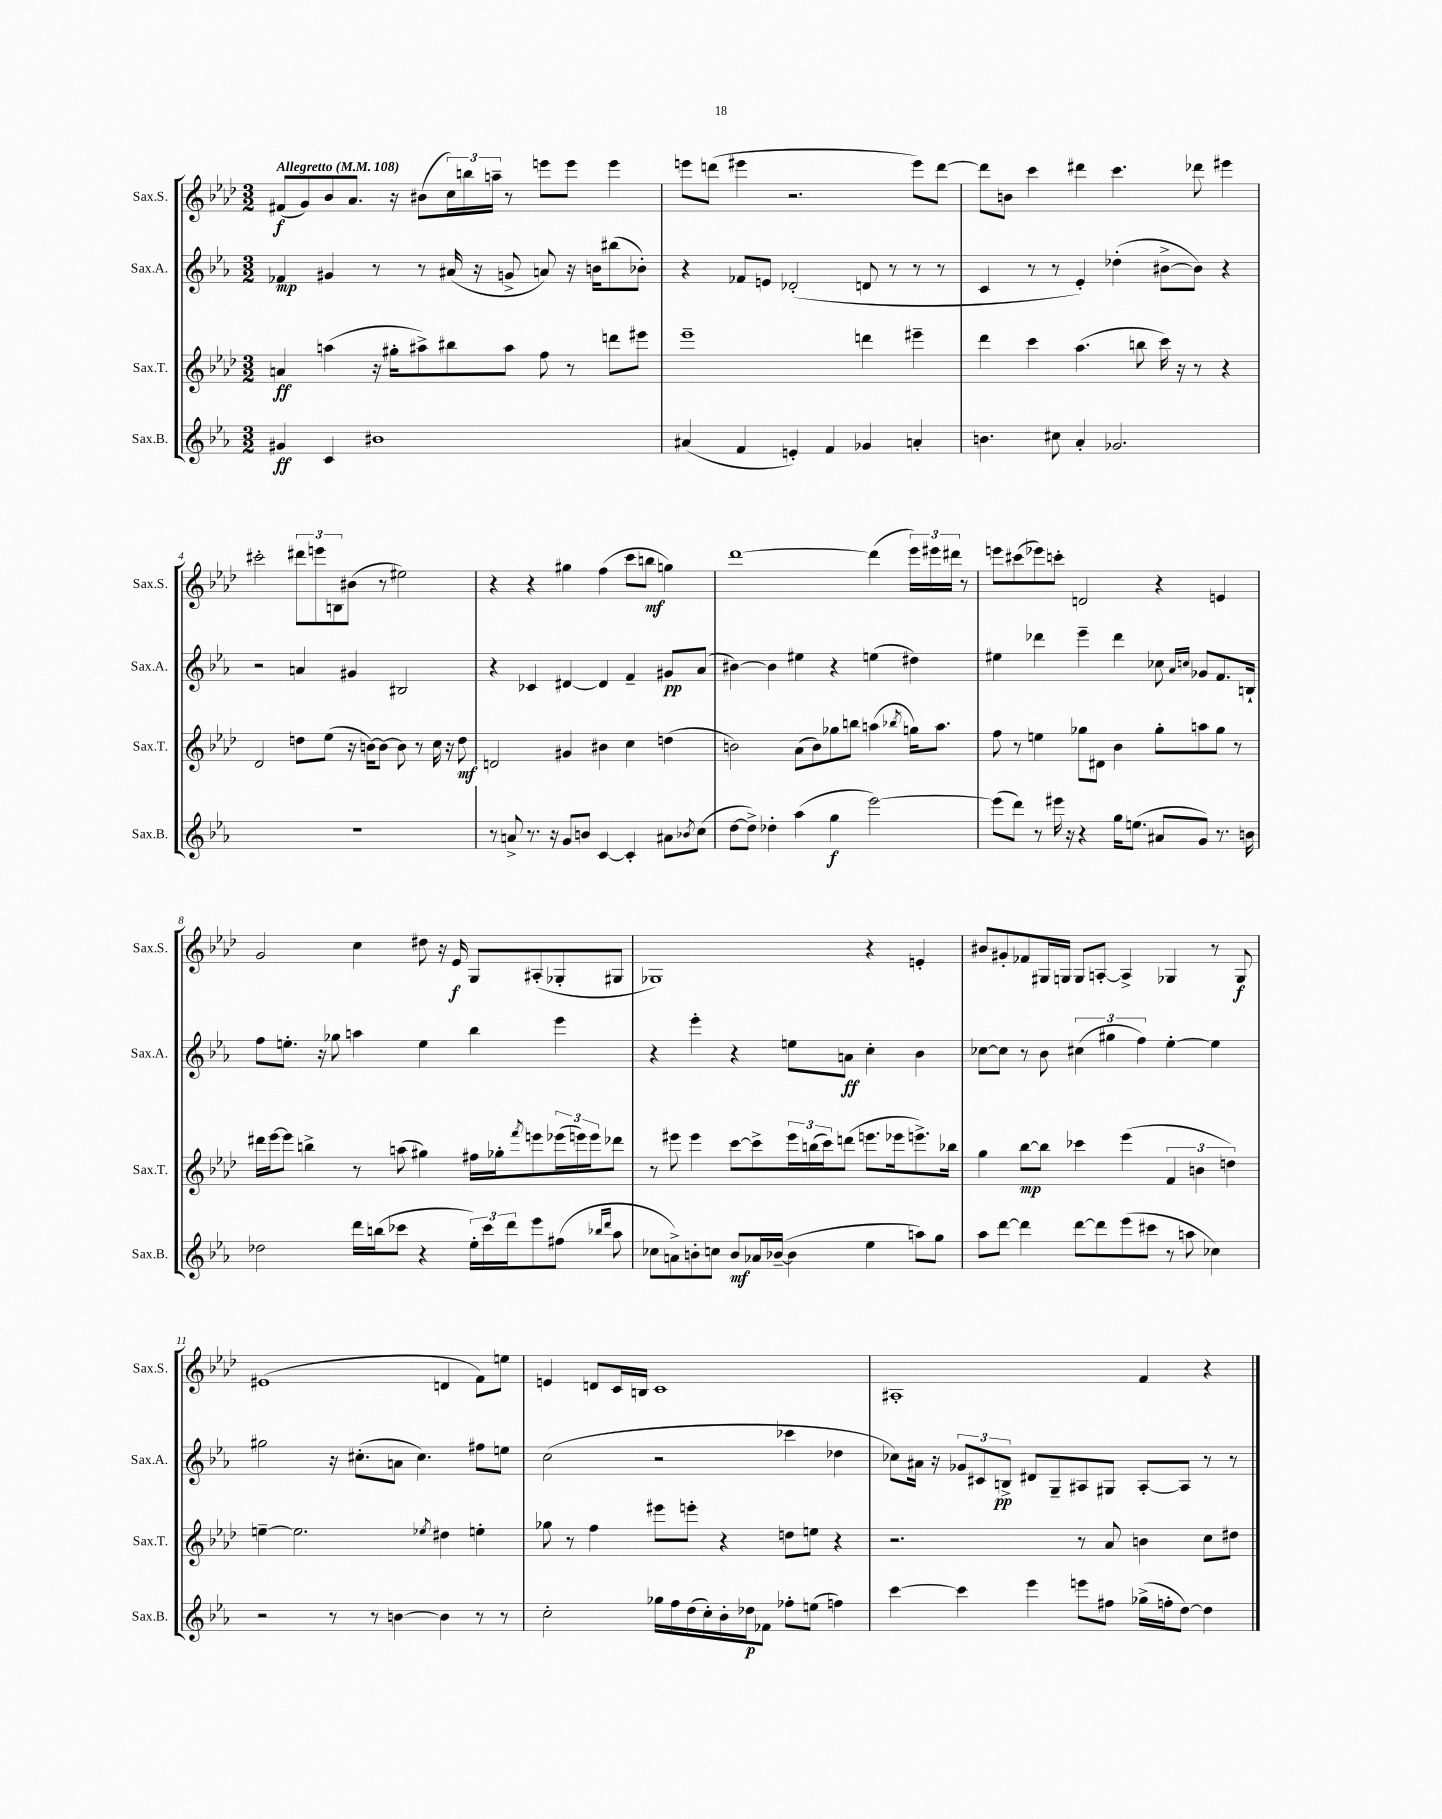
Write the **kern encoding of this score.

**kern	**dynam	**kern	**dynam	**kern	**dynam	**kern	**dynam
*part4	*part4	*part3	*part3	*part2	*part2	*part1	*part1
*staff4	*staff4	*staff3	*staff3	*staff2	*staff2	*staff1	*staff1
*I"Sax.B.	*	*I"Sax.T.	*	*I"Sax.A.	*	*I"Sax.S.	*
*I'Sax.B.	*	*I'Sax.T.	*	*I'Sax.A.	*	*I'Sax.S.	*
*clefG2	*	*clefG2	*	*clefG2	*	*clefG2	*
*k[b-e-a-]	*	*k[b-e-a-d-]	*	*k[b-e-a-]	*	*k[b-e-a-d-]	*
*M3/2	*	*M3/2	*	*M3/2	*	*M3/2	*
*MM108	*	*MM108	*	*MM108	*	*MM108	*
=1	=1	=1	=1	=1	=1	=1	=1
!	!	!	!	!	!	!LO:TX:a:B:t=Allegretto	!
4g#X/	ff	4an/	ff	4f-X/	mp	(8f#X/L	f
.	.	.	.	.	.	8g/)	.
4c/	.	(4aan\	.	4g#X/	.	8b-/	.
.	.	.	.	.	.	8.a-/J	.
1b#X	.	16r	.	8r	.	.	.
.	.	16gg#X'\KL	.	.	.	16r	.
.	.	8aa#X^\)	.	8r	.	(8b#X\L	.
.	.	8bb#X\	.	(16a#X/	.	24cc\L)	.
.	.	.	.	.	.	24bbn\	.
.	.	.	.	16r	.	.	.
.	.	.	.	.	.	24aan~\JJ	.
.	.	8aa#\J	.	8gn^/	.	8r	.
.	.	8ff\	.	8an/)	.	8eeen\L	.
.	.	8r	.	16r	.	8eee\J	.
.	.	.	.	16bn\KL	.	.	.
.	.	8dddn\L	.	(8bb#X\	.	4eee\	.
.	.	8eee#X\J	.	8b-X'\J)	.	.	.
=2	=2	=2	=2	=2	=2	=2	=2
(4a#X/	.	1eee-~	.	4r	.	8eeen\L	.
.	.	.	.	.	.	(8dddn\J	.
4f/	.	.	.	8f-X/L	.	4eee#X\	.
.	.	.	.	8en/J	.	.	.
4en'/)	.	.	.	(2d-X'/	.	2.r	.
4f/	.	.	.	.	.	.	.
4g-X/	.	4dddn\	.	8dn/	.	.	.
.	.	.	.	8r	.	.	.
4an'/	.	4eee#X~\	.	8r	.	8eee#\L)	.
.	.	.	.	8r	.	[8ddd\J	.
=3	=3	=3	=3	=3	=3	=3	=3
4.bn\	.	4ddd-\	.	4c/	.	8ddd\L]	.
.	.	.	.	.	.	8bn\J	.
.	.	4ccc\	.	8r	.	4ccc\	.
8cc#X\	.	.	.	8r	.	.	.
4a-'/	.	(4.aa-\	.	4e-'/)	.	4ddd#X\	.
2.g-X/	.	.	.	(4dd-X'\	.	4.ccc\	.
.	.	8bbn\	.	.	.	.	.
.	.	16ccc\)	.	[8b#X^\L	.	.	.
.	.	16r	.	.	.	.	.
.	.	8r	.	8b#\J])	.	8ddd-X\	.
.	.	4r	.	4r	.	4eee#X\	.
!!LO:LB:g=z
=4	=4	=4	=4	=4	=4	=4	=4
1.r	.	2d-/	.	2r	.	2ccc#X'\	.
.	.	8ddn\L	.	4an/	.	12ddd#X\L	.
.	.	.	.	.	.	12eeen\	.
.	.	(8ee-\J	.	.	.	.	.
.	.	.	.	.	.	12Bn\	.
.	.	16r	.	4g#X/	.	(8b#X\J	.
.	.	[16bn\KL)	.	.	.	.	.
.	.	8b\J_	.	.	.	8r	.
.	.	8b\]	.	2B#X/	.	2ee#X\)	.
.	.	8r	.	.	.	.	.
.	.	16cc\	.	.	.	.	.
.	.	16r	.	.	.	.	.
.	.	8dd\	mf	.	.	.	.
=5	=5	=5	=5	=5	=5	=5	=5
8r	.	2dn/	.	4r	.	4r	.
8an^/	.	.	.	.	.	.	.
8.r	.	.	.	4c-X/	.	4r	.
16r	.	.	.	.	.	.	.
8g/L	.	4g#X/	.	[4d#X/	.	4gg#X\	.
8bn/J	.	.	.	.	.	.	.
[4c/	.	4b#X\	.	4d#/]	.	(4ff\	.
4c'/]	.	4cc\	.	4f~/	.	8ccc\L	.
.	.	.	.	.	.	8bbn\J	mf
8a#X\L	.	(4ddn\	.	8g#X/L	pp	4ggn\)	.
8qb-X/	.	.	.	.	.	.	.
(8cc\J	.	.	.	(8a-/J	.	.	.
=6	=6	=6	=6	=6	=6	=6	=6
[8dd\L	.	2bn\)	.	[4b#X\)	.	[1ddd-	.
8dd^\J])	.	.	.	.	.	.	.
4dd-X'\	.	.	.	4b#\]	.	.	.
(4aa-\	.	(8a-\L	.	4ee#X\	.	.	.
.	.	8b\)	.	.	.	.	.
4gg\	f	8gg-X\	.	4r	.	.	.
.	.	8bbn\J	.	.	.	.	.
[2eee-\)	.	(4aan\	.	(4een\	.	(4ddd-\]	.
.	.	8qbb-X/	.	.	.	.	.
.	.	16ggn\KL)	.	4dd#X\)	.	24eee-\LL)	.
.	.	.	.	.	.	24eee#X\	.
.	.	8.aa\J	.	.	.	.	.
.	.	.	.	.	.	24ddd#X\JJ	.
.	.	.	.	.	.	8r	.
=7	=7	=7	=7	=7	=7	=7	=7
(8eee-\L]	.	8ff\	.	4ee#X\	.	8eeen\L	.
8ddd\J)	.	8r	.	.	.	(8ccc#X\	.
8r	.	4een\	.	4ddd-X\	.	8eee-X\)	.
16eee#X\	.	.	.	.	.	8cccn'\J	.
16r	.	.	.	.	.	.	.
4r	.	8gg-X\L	.	4eee-~\	.	2dn/	.
.	.	8d#X\J	.	.	.	.	.
16gg\KL	.	4b-\	.	4ddd-\	.	.	.
(8.een\J	.	.	.	.	.	.	.
8a#X/L	.	8gg-'\L	.	8cc-X\	.	4r	.
.	.	.	.	16qqa-/LL	.	.	.
.	.	.	.	16qqccn/JJ	.	.	.
8g/J)	.	8aan\	.	8g-X/L	.	.	.
8.r	.	8gg-\J	.	8.f/	.	4en/	.
.	.	8r	.	.	.	.	.
16bn\	.	.	.	16Bn`/Jk	.	.	.
!!LO:LB:g=z
=8	=8	=8	=8	=8	=8	=8	=8
2dd-X\	.	16ddd#X\LL	.	8ff\L	.	2g/	.
.	.	[16eee-\J	.	.	.	.	.
.	.	8eee-\J]	.	8.een'\J	.	.	.
.	.	4bbn^\	.	.	.	.	.
.	.	.	.	16r	.	.	.
.	.	.	.	8gg-X\	.	.	.
16ddd\LL	.	8r	.	4aan\	.	4cc\	.
(16bbn\J	.	.	.	.	.	.	.
8ccc-X\J	.	(8aan\	.	.	.	.	.
4r	.	4gg#X\)	.	4ee\	.	8dd#X\	.
.	.	.	.	.	.	16r	.
.	.	.	.	.	.	16e-/	f
24ee-'\LL)	.	16ff#X\LL	.	4bb-\	.	8G/L	.
24ccc-\	.	.	.	.	.	.	.
.	.	16gg-X'\J	.	.	.	.	.
24ddd\J	.	.	.	.	.	.	.
.	.	8qfff/	.	.	.	.	.
8eee-\	.	8eeen\	.	.	.	(8A#X'/	.
(8ff#X\J	.	(24eee-X\L	.	4eee-\	.	8G-X'/	.
.	.	24eeen\)	.	.	.	.	.
.	.	24eee\J	.	.	.	.	.
16qqbb-X/LL	.	.	.	.	.	.	.
16qqddd/JJ	.	.	.	.	.	.	.
8aa-\	.	8ddd-X\J	.	.	.	8G#X/J	.
=9	=9	=9	=9	=9	=9	=9	=9
8cc-X\L	.	8r	.	4r	.	1G-X)	.
8an^\)	.	8eee#X\	.	.	.	.	.
8bn'\	.	4eee#\	.	4eee-'\	.	.	.
8ccn\J	.	.	.	.	.	.	.
8b/L	mf	[8ccc\L	.	4r	.	.	.
16a-X/L	.	8ccc^\]	.	.	.	.	.
([16b-X~/JJ	.	.	.	.	.	.	.
4b-\]	.	24eee#\L	.	8een\L	.	.	.
.	.	(24bbn\	.	.	.	.	.
.	.	24ccc\J)	.	.	.	.	.
.	.	(8dddn\J	.	8an\J	ff	.	.
4ee-\	.	8.eeen\L	.	4cc'\	.	4r	.
.	.	16eee-X\k	.	.	.	.	.
8aan\L)	.	8.eeen^\)	.	4b-\	.	4en'/	.
8gg\J	.	.	.	.	.	.	.
.	.	16bb-X\Jk	.	.	.	.	.
=10	=10	=10	=10	=10	=10	=10	=10
8aa-\L	.	4gg\	.	[8cc-X\L	.	8b#X/L	.
[8ddd\J	.	.	.	8cc-\J]	.	8g#X'/	.
4ddd\]	.	[8bb-\L	mp	8r	.	8f-X/	.
.	.	8bb-\J]	.	8b-\	.	16G#X/L	.
.	.	.	.	.	.	16Gn/JJ	.
[8ddd\L	.	4ccc-X\	.	(6cc#X\	.	8G/L	.
8ddd\]	.	.	.	.	.	[8An'/J	.
.	.	.	.	6gg#X\	.	.	.
(8eee-\	.	(4eee-\	.	.	.	4A^/]	.
.	.	.	.	6ff\)	.	.	.
8ccc#X\J	.	.	.	.	.	.	.
8r	.	6f/	.	[4ee-'\	.	4G-X/	.
8aan\	.	.	.	.	.	.	.
.	.	6bn\	.	.	.	.	.
4cc-X\)	.	.	.	4ee-\]	.	8r	.
.	.	6ddn\)	.	.	.	.	.
.	.	.	.	.	.	8G-/	f
!!LO:LB:g=z
=11	=11	=11	=11	=11	=11	=11	=11
2r	.	[4een~\	.	2gg#X\	.	(1e#X	.
.	.	2.ee\]	.	.	.	.	.
8r	.	.	.	16r	.	.	.
.	.	.	.	(8.cc#X'\L	.	.	.
8r	.	.	.	.	.	.	.
[4bn\	.	.	.	8an\J	.	.	.
.	.	.	.	4.cc#\)	.	.	.
.	.	8qee-X/	.	.	.	.	.
4b\]	.	4dd#X\	.	.	.	4dn/	.
8r	.	4een'\	.	8ff#X\L	.	8f\L)	.
8r	.	.	.	8een\J	.	8een\J	.
=12	=12	=12	=12	=12	=12	=12	=12
2cc'\	.	8gg-X\	.	(2cc\	.	4en/	.
.	.	8r	.	.	.	.	.
.	.	4ff\	.	.	.	8dn/L	.
.	.	.	.	.	.	16c/L	.
.	.	.	.	.	.	16Bn/JJ	.
16gg-X\LL	.	8eee#X\L	.	2r	.	1c	.
16ff\	.	.	.	.	.	.	.
(16dd\	.	8eeen'\J	.	.	.	.	.
16cc'\)	.	.	.	.	.	.	.
16b-'\	.	4r	.	.	.	.	.
16dd-X\J	p	.	.	.	.	.	.
8f-X\J	.	.	.	.	.	.	.
8ff-X'\L	.	8ddn\L	.	4ccc-X\	.	.	.
(8een\J	.	8een\J	.	.	.	.	.
4ffn\)	.	4r	.	4dd-X\	.	.	.
=13	=13	=13	=13	=13	=13	=13	=13
[4ccc\	.	2.r	.	8cc-X\L)	.	1A#X'	.
.	.	.	.	16a#X\Jk	.	.	.
.	.	.	.	16r	.	.	.
4ccc\]	.	.	.	12g-X/L	.	.	.
.	.	.	.	12c#X/	.	.	.
.	.	.	.	12Bn^/J	pp	.	.
4eee-\	.	.	.	8d#X/L	.	.	.
.	.	.	.	8G~/	.	.	.
8eeen\L	.	8r	.	8A#X/	.	.	.
8ff#X\J	.	8a-/	.	8G#X/J	.	.	.
(16gg-X^\LL	.	4bn\	.	[8A#'/L	.	4f/	.
16ffn'\J	.	.	.	.	.	.	.
[8dd\J)	.	.	.	8A#/J]	.	.	.
4dd\]	.	8cc\L	.	8r	.	4r	.
.	.	8dd#X\J	.	8r	.	.	.
==	==	==	==	==	==	==	==
*-	*-	*-	*-	*-	*-	*-	*-
